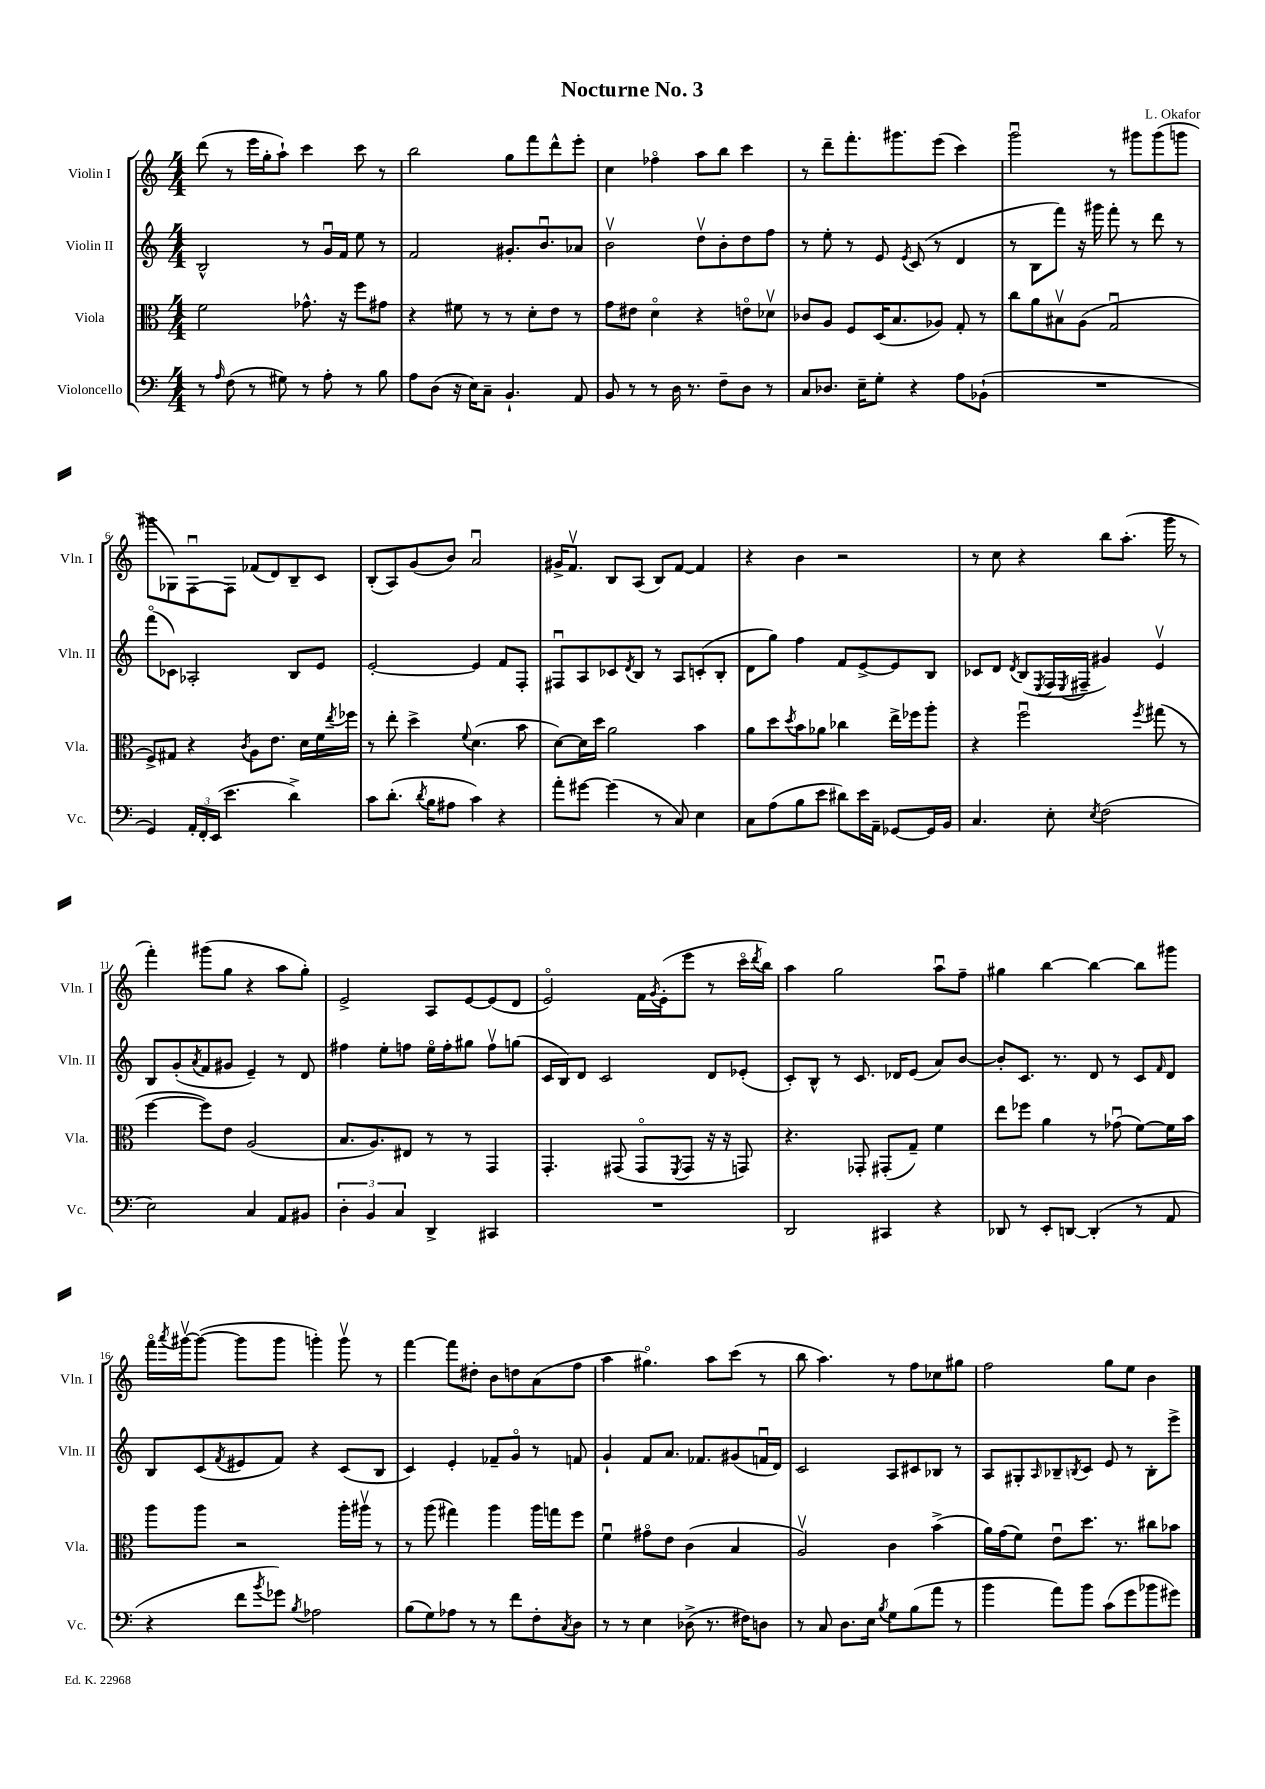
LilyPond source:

\header { title = "Nocturne No. 3" composer = "L. Okafor" }
<<
\new StaffGroup <<
\new Staff = "s0" \with { instrumentName = "Violin I" shortInstrumentName = "Vln. I" } {
    \clef treble \key c \major \numericTimeSignature \time 4/4
    d'''8( r8 e'''16 g''16-. a''8-!) c'''4 c'''8 r8 |
    b''2 g''8 f'''8 d'''8-^ e'''8-. |
    c''4 fes''4\flageolet a''8 b''8 c'''4 |
    r8 d'''8-- f'''8.-. gis'''8. e'''8( c'''4) |
    g'''2\downbow r8 gis'''8 gis'''8( g'''8 |
    gis'''8 ges8) f8~\downbow f8 fes'8( d'8) b8-- c'8 |
    b8-.( a8) g'8( b'8) a'2\downbow |
    gis'16-> f'8.\upbow b8 a8( b8) f'8~ f'4 |
    r4 b'4 r2 |
    r8 c''8 r4 b''8 a''8.-.( g'''16 r8 |
    f'''4-.) gis'''8( g''8 r4 a''8 g''8-.) |
    e'2-> a8 e'8~ e'8( d'8 |
    e'2\flageolet) f'16 \acciaccatura { g'8 } e'16-.( e'''8 r8 c'''16\flageolet \acciaccatura { d'''8 } b''16) |
    a''4 g''2 a''8\downbow f''8-- |
    gis''4 b''4~ b''4~ b''8 gis'''8 |
    f'''16\flageolet \acciaccatura { a'''8 } gis'''16~\upbow gis'''8~( gis'''8 gis'''8 g'''4-.) g'''8\upbow r8 |
    f'''4~ f'''8 dis''8-. b'8 d''8 a'8( f''8 |
    a''4 gis''4.\flageolet) a''8 c'''8( r8 |
    b''8 a''4.) r8 f''8 ces''8 gis''8 |
    f''2 g''8 e''8 b'4 \bar "|." |
}
\new Staff = "s1" \with { instrumentName = "Violin II" shortInstrumentName = "Vln. II" } {
    \clef treble \key c \major \numericTimeSignature \time 4/4
    b2-^ r8 g'16\downbow f'16 e''8 r8 |
    f'2 gis'8.-. b'8.\downbow aes'8 |
    b'2\upbow d''8\upbow b'8-. d''8 f''8 |
    r8 e''8-. r8 e'8 \acciaccatura { e'8 } c'8( r8 d'4 |
    r8 b8 f'''8) r16 gis'''16 f'''8-. r8 d'''8 r8 |
    f'''8\flageolet( ces'8) aes2-. b8 e'8 |
    e'2~-. e'4 f'8 f8-. |
    fis8\downbow a8 ces'8 \acciaccatura { d'8 } b8 r8 a8 c'8-.( b8-. |
    d'8 g''8) f''4 f'8 e'8~-> e'8 b8 |
    ces'8 d'8 \acciaccatura { d'8 } b8( \acciaccatura { e8 } f16 \acciaccatura { e8 } fis16-- gis'4) e'4\upbow |
    b8 g'8-.( \acciaccatura { a'8 } f'8 gis'8 e'4--) r8 d'8 |
    fis''4 e''8-. f''8 e''16\flageolet f''16-. gis''8 f''8\upbow g''8( |
    c'16 b16) d'8 c'2 d'8 ees'8-.( |
    c'8-.) b8-^ r8 c'8. des'16 e'8( a'8) b'8~ |
    b'8-. c'8. r8. d'8 r8 c'8 \grace { f'16 } d'8 |
    b8 c'8( \acciaccatura { f'8 } eis'8 f'8) r4 c'8( b8 |
    c'4) e'4-. fes'8-- g'8\flageolet r8 f'8 |
    g'4-! f'8 a'8. fes'8. gis'8( f'16\downbow d'16) |
    c'2 a8 cis'8 bes8 r8 |
    a8 gis8-. \grace { a16 } bes8-- \acciaccatura { b8 } c'8 e'8 r8 b8-. e'''8-> \bar "|." |
}
\new Staff = "s2" \with { instrumentName = "Viola" shortInstrumentName = "Vla." } {
    \clef alto \key c \major \numericTimeSignature \time 4/4
    f'2 ges'8.-^ r16 f''8 gis'8 |
    r4 fis'8 r8 r8 d'8-. e'8 r8 |
    g'8 eis'8 d'4\flageolet r4 e'8\flageolet des'8\upbow |
    ces'8 a8 f8 d16( b8. aes8) g8-. r8 |
    c''8 a'8 bis8\upbow a8( g2\downbow |
    f8->) gis8 r4 \acciaccatura { c'8 } a8 e'8. d'16 f'16 \acciaccatura { e''8 } fes''16 |
    r8 e''8-. d''4-> \appoggiatura { f'8 } d'4.( b'8 |
    d'8~) d'16 d''16 a'2 b'4 |
    a'8 d''8 \acciaccatura { d''8 } b'8 aes'8 ces''4 e''16-> fes''16 a''8-. |
    r4 f''2\downbow \acciaccatura { f''8 } gis''8( r8 |
    f''4~ f''8) e'8 a2( |
    b8. a8.) eis8 r8 r8 g,4 |
    g,4.-. gis,8( gis,8\flageolet \acciaccatura { f,8 } gis,8 r16 r16 g,8) |
    r4. ges,8-. gis,8-.( g8--) f'4 |
    e''8 fes''8 a'4 r8 ges'8\downbow( f'8~) f'16 b'16 |
    a''8 a''8 r2 a''16-. ais''16\upbow r8 |
    r8 a''8( gis''4) a''4 a''16 g''16 f''8 |
    f'4\downbow gis'8\flageolet e'8 c'4( b4 |
    a2\upbow) c'4 b'4->( |
    a'16) g'16( f'8) e'8\downbow d''8. r8. cis''8 bes'8 \bar "|." |
}
\new Staff = "s3" \with { instrumentName = "Violoncello" shortInstrumentName = "Vc." } {
    \clef bass \key c \major \numericTimeSignature \time 4/4
    r8 \grace { a16 } f8( r8 gis8) r8 a8-. r8 b8 |
    a8 d8( r16 e16) c8-- b,4.-! a,8 |
    b,8 r8 r8 d16 r8. f8-- d8 r8 |
    c8 des8. e16-- g8-. r4 a8 bes,8-!( |
    R1 |
    g,4) \tuplet 3/2 { a,16-. f,16-. e,16( } e'4. d'4->) |
    c'8 d'8.-.( \acciaccatura { d'8 } b16 ais8 c'4) r4 |
    a'8-. gis'8~ gis'4( r8 c8) e4 |
    c8 a8( b8 e'8 dis'8) e'16 a,16-- ges,8~ ges,16 b,16 |
    c4. e8-. \acciaccatura { e8 } f2( |
    e2) c4 a,8 bis,8 |
    \tuplet 3/2 { d4-. b,4 c4 } d,4-> cis,4 |
    R1 |
    d,2 cis,4 r4 |
    des,8 r8 e,8-. d,8~ d,4-.( r8 a,8 |
    r4 f'8 \acciaccatura { b'8 } ges'8) \acciaccatura { b8 } aes2 |
    b8( g8) aes8 r8 r8 f'8 f8-. \acciaccatura { c8 } d8 |
    r8 r8 e4 des8->( r8. fis16) d8 |
    r8 c8 d8. e16 \acciaccatura { b8 } g8 b8( a'8 r8 |
    b'4 a'8) b'8 c'8( g'8 bes'8 gis'8) \bar "|." |
}
>>
>>
